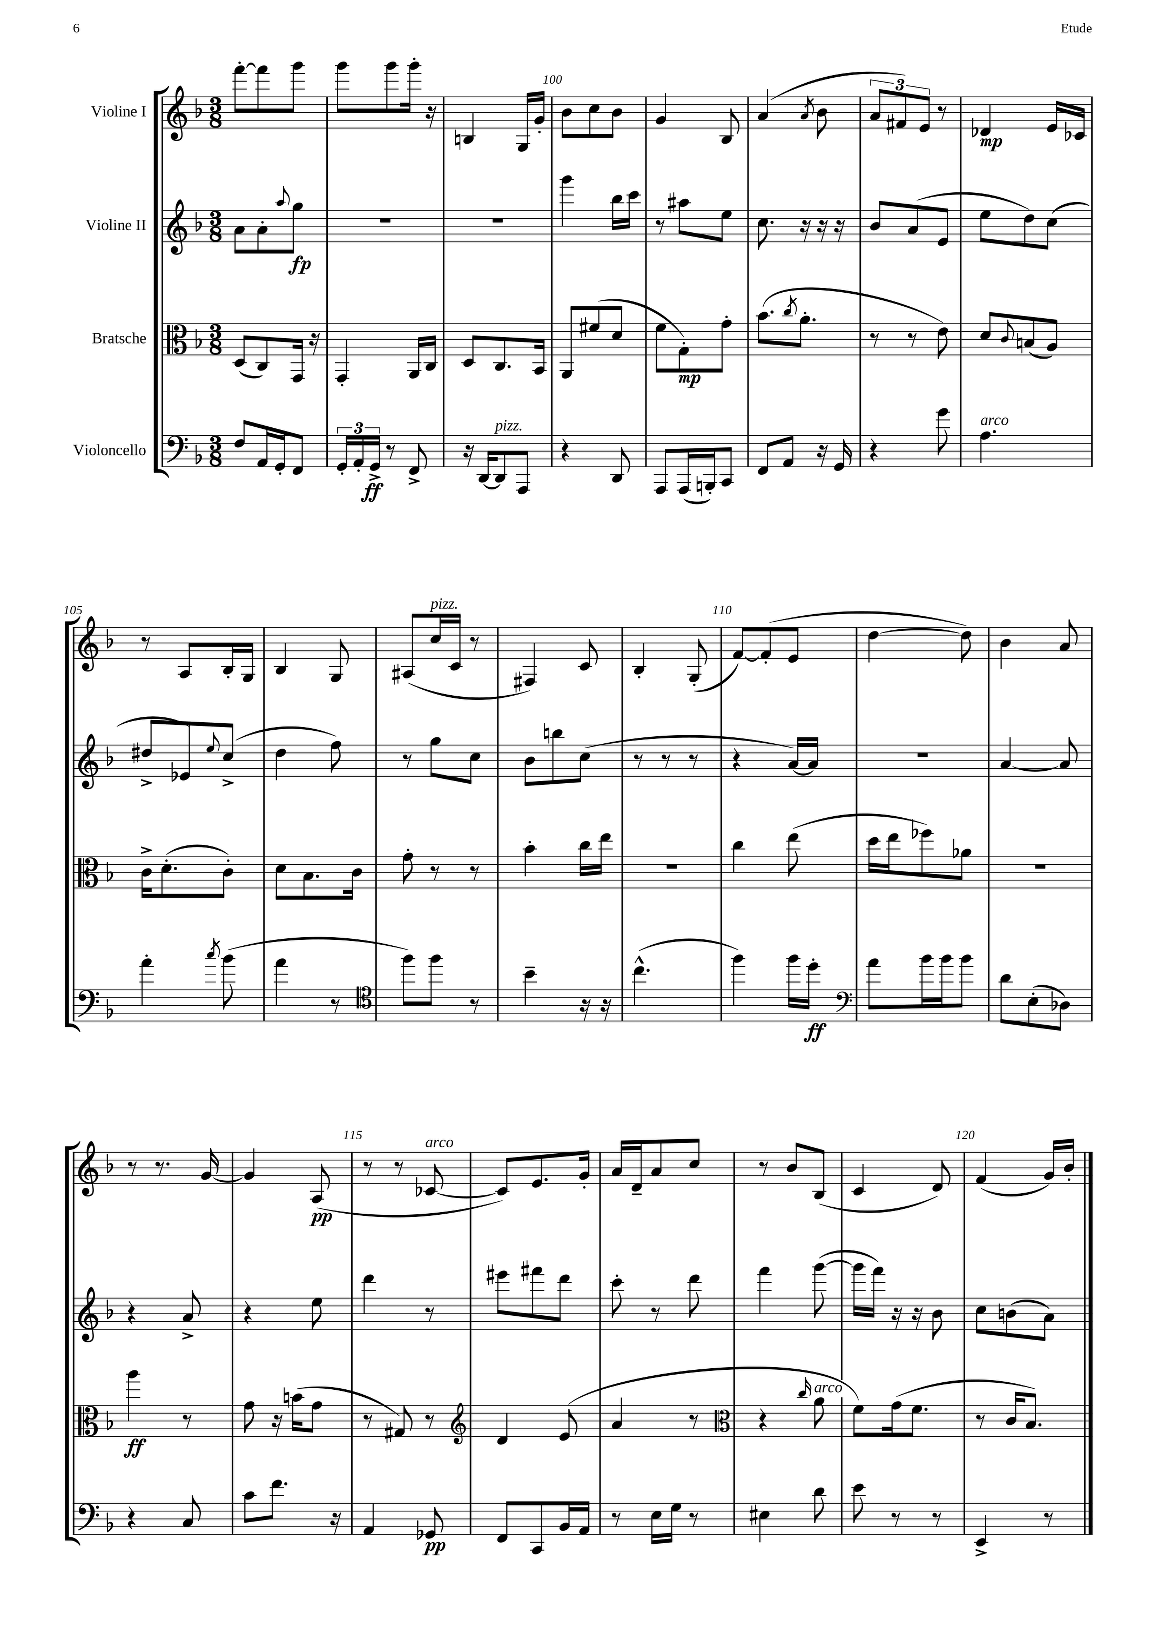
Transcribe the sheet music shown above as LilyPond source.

<<
\new StaffGroup <<
\new Staff = "s0" \with { instrumentName = "Violine I" } {
    \clef treble \key f \major \numericTimeSignature \time 3/8
    f'''8~-. f'''8 g'''8 |
    g'''8 g'''8 g'''16-. r16 |
    b4 g16 g'16-. |
    bes'8 c''8 bes'8 |
    g'4 bes8 |
    a'4( \acciaccatura { a'8 } bes'8 |
    \tuplet 3/2 { a'8 fis'8) e'8 } r8 |
    des'4\mp e'16 ces'16 |
    r8 a8 bes16-. g16 |
    bes4 g8 |
    ais8( c''16^\markup { \italic "pizz." } c'16 r8 |
    fis4) c'8 |
    bes4-. g8-.( |
    f'8~) f'8-.( e'8 |
    d''4~ d''8) |
    bes'4 a'8 |
    r8 r8. g'16~ |
    g'4 a8\pp( |
    r8 r8 ces'8~^\markup { \italic "arco" } |
    ces'8) e'8. g'16-. |
    a'16 d'16-- a'8 c''8 |
    r8 bes'8 bes8( |
    c'4 d'8) |
    f'4( g'16) bes'16-. \bar "|." |
}
\new Staff = "s1" \with { instrumentName = "Violine II" } {
    \clef treble \key f \major \numericTimeSignature \time 3/8
    a'8 a'8-. \appoggiatura { a''8 } g''8\fp |
    R4. |
    R4. |
    g'''4 bes''16 c'''16 |
    r8 ais''8 e''8 |
    c''8. r16 r16 r16 |
    bes'8 a'8( e'8 |
    e''8 d''8) c''8( |
    dis''8-> ees'8) \appoggiatura { e''8 } c''8->( |
    d''4 f''8) |
    r8 g''8 c''8 |
    bes'8 b''8 c''8( |
    r8 r8 r8 |
    r4 a'16~) a'16 |
    R4. |
    a'4~ a'8 |
    r4 a'8-> |
    r4 e''8 |
    d'''4 r8 |
    eis'''8 fis'''8 d'''8 |
    c'''8-. r8 d'''8 |
    f'''4 g'''8~( |
    g'''16 f'''16) r16 r16 bes'8 |
    c''8 b'8( a'8) \bar "|." |
}
\new Staff = "s2" \with { instrumentName = "Bratsche" } {
    \clef alto \key f \major \numericTimeSignature \time 3/8
    d8( c8) g,16 r16 |
    g,4-. a,16 c16 |
    d8 c8. bes,16 |
    a,8 fis'8( d'8 |
    f'8 g8-.\mp) g'8-. |
    bes'8.( \acciaccatura { c''8 } a'8.-. |
    r8 r8 e'8) |
    d'8 \appoggiatura { c'8 } b8( a8) |
    c'16-> d'8.-.( c'8-.) |
    d'8 bes8. c'16 |
    g'8-. r8 r8 |
    bes'4-. c''16 e''16 |
    R4. |
    c''4 e''8( |
    d''16 e''16 fes''8) aes'8 |
    R4. |
    a''4\ff r8 |
    g'8 r16 b'16( g'8 |
    r8 gis8) r8 |
    \clef treble d'4 e'8( |
    a'4 r8 |
    \clef alto r4 \grace { c''16 } a'8^\markup { \italic "arco" } |
    f'8) g'16( f'8. |
    r8 c'16 bes8.) \bar "|." |
}
\new Staff = "s3" \with { instrumentName = "Violoncello" } {
    \clef bass \key f \major \numericTimeSignature \time 3/8
    f8 a,16 g,16-. f,8 |
    \tuplet 3/2 { g,16-. a,16-. g,16->\ff } r8 f,8-> |
    r16 d,16~ d,8^\markup { \italic "pizz." } a,,8 |
    r4 d,8 |
    a,,8 a,,16( b,,16-.) c,8 |
    f,8 a,8 r16 g,16 |
    r4 g'8 |
    a4.^\markup { \italic "arco" } |
    a'4-. \acciaccatura { c''8 } bes'8( |
    a'4 r8 |
    \clef tenor f''8) f''8 r8 |
    bes'4-- r16 r16 |
    c''4.-^( |
    f''4) f''16 d''16-.\ff |
    \clef bass a'8 bes'16 bes'16 bes'8 |
    d'8 e8-.( des8) |
    r4 c8 |
    c'8 f'8. r16 |
    a,4 ges,8\pp |
    f,8 c,8 bes,16 a,16 |
    r8 e16 g16 r8 |
    eis4 d'8 |
    e'8 r8 r8 |
    e,4-> r8 \bar "|." |
}
>>
>>
\layout { \context { \Score currentBarNumber = #97 \override BarNumber.break-visibility = ##(#f #t #t) barNumberVisibility = #(every-nth-bar-number-visible 5) } }
